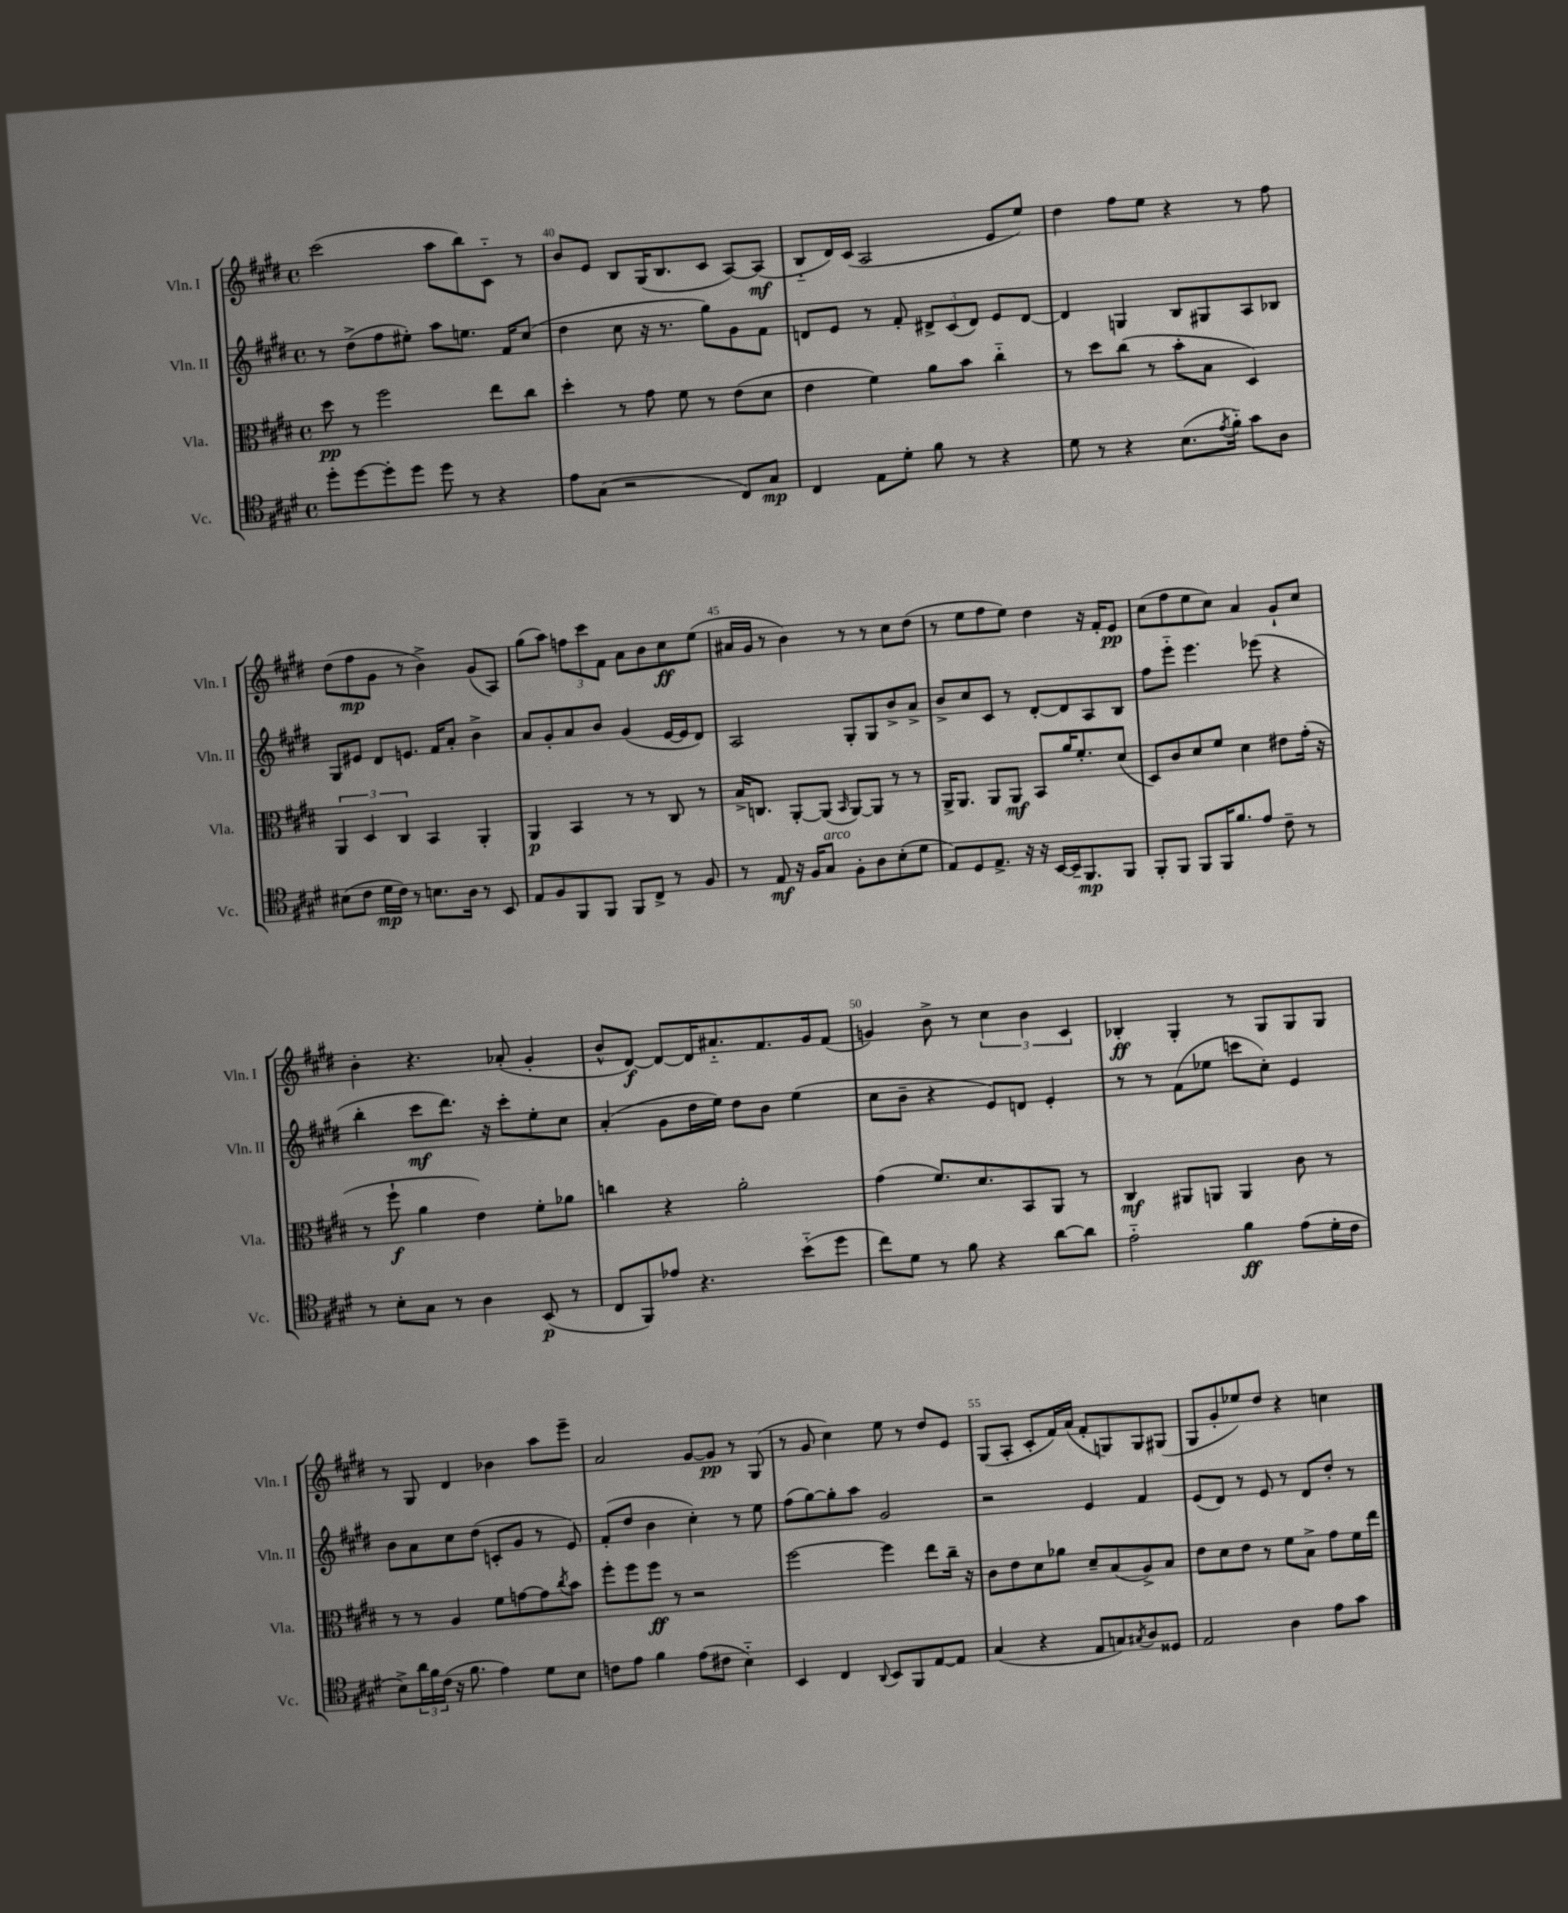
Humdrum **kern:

**kern	**kern	**kern	**kern
*staff4	*staff3	*staff2	*staff1
*clefC4	*clefC3	*clefG2	*clefG2
*k[f#c#g#d#]	*k[f#c#g#d#]	*k[f#c#g#d#]	*k[f#c#g#d#]
*M4/4	*M4/4	*M4/4	*M4/4
*met(c)	*met(c)	*met(c)	*met(c)
8dd#'	8dd#	8r	(2ccc#
[8dd#	8r	(8dd#^	.
8dd#']	2ff#	8ff#	.
8dd#	.	8ee#')	.
8dd#	.	8aa	8aa
8r	.	8.ee	8bb)
4r	8ee	.	8c#'~
.	.	16f#	.
.	8cc#	(8cc#	8r
=	=	=	=
8e	4dd#'	4dd#	8b
(8G#	.	.	8e
2r	8r	8cc#	8B
.	8g#	16r	(16G#
.	.	8.r	8.B
.	8f#	.	.
.	8r	8gg#)	8c#
8C#)	(8e	8g#	[8A)
8G#	8d#	8f#	(8A]
=	=	=	=
4C#	4e	8d	8B'~
.	.	8e	16d#)
.	.	.	(16c#
8E	4f#)	8r	2A
8d#'	.	8f#'	.
8f#	8a	12d#^	.
.	.	(12c#	.
8r	8b	.	.
.	.	12d#)	.
4r	4cc#'~	8e	8e
.	.	[8d#	8ee)
=	=	=	=
8d#	8r	4d#]	4dd#
8r	8dd#	.	.
4r	(8cc#	4G	8ff#
.	8r	.	8ee
(8.B	8b'	8B	4r
.	8B	8G#	.
8qe	.	.	.
16f#'~)	.	.	.
8g#	4D#)	8A	8r
8A	.	8B-	8ff#
=	=	=	=
(8B#	6AA	8G#	(8dd#
8c#	.	8e#	8ff#
.	6D#	.	.
16d#	.	8d#	8g#
16c#)	.	.	.
.	6C#	.	.
8r	.	8.e	8r
8.B	4BB	.	4b^)
.	.	16f#	.
.	.	8a'	.
16A	.	.	.
8r	4AA'	4b^	(8g#
8BB	.	.	8A)
=	=	=	=
8E	4AA	8a	(8gg#
8F#	.	8g#'	8aa)
8FF#	4BB	8a	12ff
.	.	.	12ccc#
8FF#	.	8b	.
.	.	.	12f#
8FF#	8r	(4g#	8a
8C#^	8r	.	8b
8r	8C#	[16e	8cc#
.	.	16e]	.
8F#	8r	8d#)	(8ee
=	=	=	=
8r	16B^	2A	16a#
.	8.C	.	16g#
8E	.	.	8r
16r	[8AA'	.	4b)
16F#	.	.	.
8G#	(8AA]	.	.
.	16qqBB	.	.
8F#'	[8AA)	8G#'	8r
8A	8AA]	8G#	8r
(8B'	8r	8b^	8cc#
8d#	8r	8a^	(8dd#
=	=	=	=
8E)	16AA^	8b^	8r
.	8.AA	.	.
8D#	.	8cc#	8ee
8.E^	8AA	8c#	8ff#
.	8AA	8r	8ee)
16r	.	.	.
16r	8BB	[8d#'	4dd#
[16BB	.	.	.
16BB~]	16a	8d#]	.
8.FF#	8.f#'	.	.
.	.	8A	16r
.	.	.	16f#'
8FF#	(8d#	8B	8e
=	=	=	=
8FF#'	8D#)	8ff#	(8cc#
8FF#	8c#	8eee'~	8ff#
8FF#	8d#	4.eee	8ee
16FF#	8f#	.	8cc#)
8.f#	.	.	.
.	4d#	.	4a
8e	.	(8eee-	.
8c#~	8e#	4r	8g#`
8r	(16g#'	.	8cc#
.	16r	.	.
=	=	=	=
8r	8r	4bb'	4b'
8B'	8ff#`	.	.
8G#	4a	8ccc#	4.r
8r	.	8.ddd#)	.
4A	4e)	.	.
.	.	16r	.
.	.	8ccc#'	(8a-'
(8BB	8f#'	8ee'	4g#'
8r	8a-	8cc#	.
=	=	=	=
8C#	4cc	(4a'	8b^^
8FF#)	.	.	[8d#)
8e-	4r	8g#	8d#_
4.r	.	16dd#	16d#]
.	.	16ee)	8.a#'~
.	2a'	8dd#	.
.	.	8b	8.f#
(8b'~	.	(4ee	.
.	.	.	16g#
8dd#	.	.	(8f#
=	=	=	=
8cc#)	(4g#	8cc#	4g)
8d#	.	8b~	.
8r	8.f#)	4r	8b^
8f#	.	.	8r
.	8.d#	.	.
4r	.	8e)	6cc#
.	8BB	8d	.
.	.	.	6b
[8a	8AA	4e'	.
.	.	.	6c#
8a]	8r	.	.
=	=	=	=
2e'~	4C#	8r	4B-'
.	.	8r	.
.	8AA#	(8f#	4G#'
.	8AA	8ee-	.
4f#	4AA	8ccc	8r
.	.	8cc#')	8G#
(8e	8c#	4e	8G#
16d#'	8r	.	8G#
16c#	.	.	.
=	=	=	=
8B^)	8r	8b	8r
24a	8r	8a	8G#
24f#	.	.	.
(24c#	.	.	.
16r	4A	8cc#	4d#
8.f#	.	.	.
.	.	(8dd#	.
4e)	8f#	8c'	4b-
.	[8g	8g#	.
8d#	8g]	8r	8aa
.	8qcc#	.	.
8B	8b	8e)	8eee~
=	=	=	=
8c	8ff#'	(8f#'	2a
8e	8ff#	8dd#	.
4f#	8ff#	4b	.
.	8r	.	.
(8e	2r	4cc#')	[8g#
8c#	.	.	8g#]
4B'~)	.	8r	8r
.	.	8ee	(8G#
=	=	=	=
4BB	[2ff#	(8ff#	8r
.	.	[8gg#)	8g#
4C#	.	8gg#']	4cc#)
.	.	8aa	.
8qqAA	.	.	.
8BB	4ff#]	2g#	8ee
8FF#	.	.	8r
[8E	8ee	.	8dd#
8E]	16cc#~	.	8e
.	16r	.	.
=	=	=	=
(4G#	8c#	2r	(8G#
.	8e	.	8A'
4r	8d#	.	8c#'
.	8a-	.	16f#)
.	.	.	(16a
8E	8d#~	4e	8f#'
8G)	(8B	.	8G)
8qG#	.	.	.
8A	8A^)	4f#	8G
8D##	8B	.	(8G#
=	=	=	=
2E	8e	(8e	8G#
.	8d#	8d#)	8g#'
.	8e	8r	8ee-)
.	8r	8e	8dd#
4A	8f#	8r	4r
.	8B^	8d#	.
8e	8g#	8dd#'	4cc
8g#	16f#	8r	.
.	16ee	.	.
==	==	==	==
*-	*-	*-	*-
